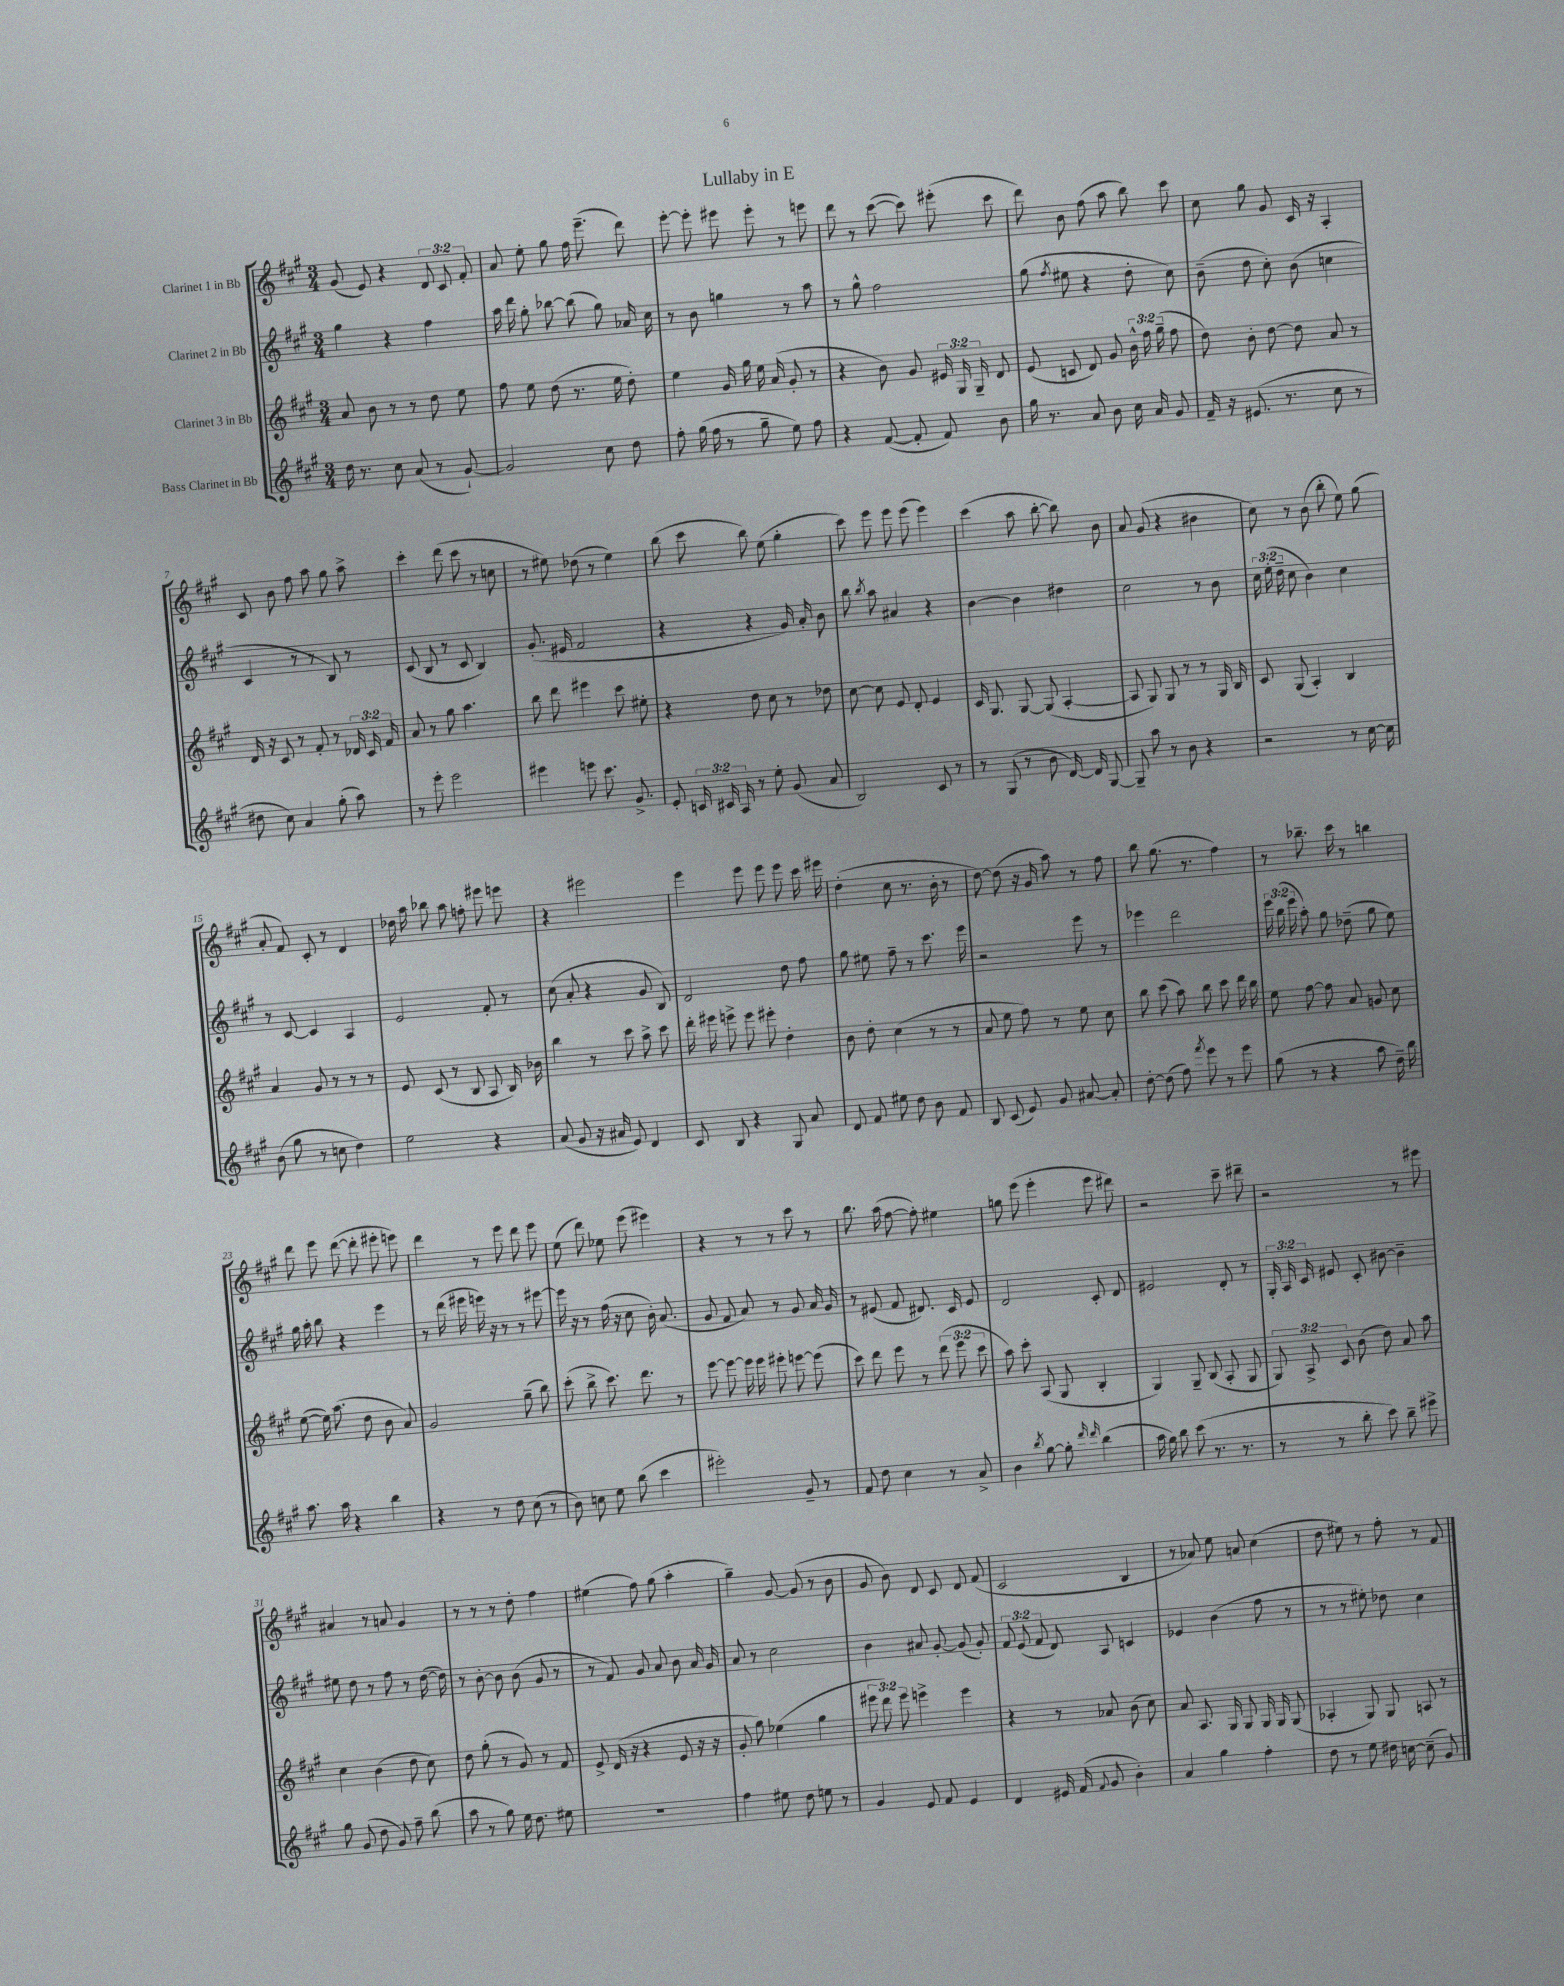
\header { title = "Lullaby in E" }
<<
\new StaffGroup <<
\new Staff = "s0" \with { instrumentName = "Clarinet 1 in Bb" } {
    \clef treble \key a \major \numericTimeSignature \time 3/4 \override Staff.TupletNumber.text = #tuplet-number::calc-fraction-text
    \autoBeamOff gis'8( e'8) r4 \tuplet 3/2 { d'8 cis'8 fis'8-. } |
    a'8 e''8-. gis''8 fis''16 e'''8.--( d'''8) |
    e'''8~-. e'''8-. eis'''8 eis'''8-. r8 e'''8 |
    d'''8 r8 cis'''8~( cis'''8) eis'''8-.( cis'''8 |
    d'''8) b'8 fis''8( a''8 b''8) cis'''8 |
    cis''8 gis''8 gis'8 cis'16 r16 a4-. |
    cis'8 b'8 fis''8 a''8 gis''8 a''8-> |
    cis'''4-. d'''8( cis'''8 r8 c''8 |
    r8 eis''8) des''8( r8 eis''4) |
    b''8( cis'''8 b''8) e''8( gis''4-. |
    cis'''8) e'''8 e'''8 e'''8( e'''4) |
    cis'''4( a''8 b''8~-. b''8) b'8 |
    a'8 gis'8( r4 bis'4 |
    cis''8) r8 b'8( b''8-. e''8) gis''8( |
    a'8-. fis'8) cis'8-. r8 d'4 |
    des''16 a''16 bes''8 a''8 f''8-. eis'''8 e'''8 |
    r4 eis'''2 |
    e'''4 e'''8 e'''8 e'''8 cis'''16 eis'''16 |
    d''4-.( cis''8 r8. b'16-. r8 |
    d''8~) d''8( r16 gis'16 a''8) r8 fis''8 |
    b''8 gis''8.( r8. fis''4) |
    r8 bes''8.-- cis'''16 r8 b''4 |
    d'''8 e'''8 d'''8~( d'''8-. eis'''8-. e'''8) |
    d'''4 r8 e'''8 d'''8 e'''8 |
    e''8( d'''8) ees''8 e'''8( eis'''4) |
    r4 r8 r8 cis'''8 r8 |
    b''8. a''16( fis''8~ fis''8-.) eis''4 |
    g''8 e'''8( e'''4-. e'''8 dis'''8) |
    r2 cis'''8-- dis'''8-- |
    r2 r8 eis'''8 |
    ais'4 r8 a'8 gis'4 |
    r8 r8 r8 d''8-. fis''4 |
    eis''4( fis''8) gis''8( a''4-. |
    gis''4--) gis'8~ gis'8( r8 b'8 |
    gis'8 b'8) d'8 cis'8 d'8 fis'8( |
    cis'2 b4 |
    r8 aes'8) e''8 a'8 cis''4( |
    d''8 eis''8) r8 fis''8-. r8 fis'8 \bar "|." |
}
\new Staff = "s1" \with { instrumentName = "Clarinet 2 in Bb" } {
    \clef treble \key a \major \numericTimeSignature \time 3/4 \override Staff.TupletNumber.text = #tuplet-number::calc-fraction-text
    \autoBeamOff gis''4 r4 fis''4 |
    a''16 d'''16 gis''8-. bes''8~ bes''8( gis''8) aes'16 cis''16 |
    r8 b'8 g''4 r8 a''8 |
    r8 gis''8-^ fis''2 |
    gis''8( \acciaccatura { fis''8 } eis''8 r4 d''8-. cis''8) |
    b'8--( d''8 cis''8-.) b'8( c''4 |
    cis'4 r8 r8 b8) r8 |
    cis'8( b8 r8 cis'8 b4) |
    gis'8.-.( eis'16 fis'2 |
    r4 r4 gis'16) a'16-. b'8 |
    b''8 \acciaccatura { b''8 } a''8 ais'4 r4 |
    b'4~ b'4 dis''4 |
    cis''2 r8 b'8 |
    \tuplet 3/2 { cis''16 e''16-.( d''16-- } cis''8 b'4) cis''4 |
    r8 cis'8~ cis'4 a4 |
    e'2 fis'8-. r8 |
    cis''8( a'8-. r4 gis'8 b8) |
    d'2 d''8 fis''8 |
    gis''8 eis''8 fis''8-- r8 cis'''8. e'''16 |
    r2 e'''8 r8 |
    ees'''4 d'''2 |
    \tuplet 3/2 { e'''16 b''16( e'''16 } a''8-.) gis''8 des''8--( gis''8 e''8) |
    gis''16 a''16-. b''8 r4 e'''4 |
    r8 d'''16( eis'''16 e'''16) r16 r8 r8 eis'''8~ |
    eis'''16 r16 r8 fis''16( r16 cis''8 b'16-.) a'8.( |
    gis'8 fis'8 a'8) r8 gis'8 a'16 gis'16 |
    r8 eis'8( fis'8 dis'8.) cis'16 eis'8 |
    d'2 cis'8-. d'8 |
    eis'2 d'8-. r8 |
    \tuplet 3/2 { gis16-. a16 cis'16 } eis'8 cis'8-. bis'8~ bis'4-- |
    eis''8 d''8 r8 fis''8 r8 d''16~( d''16) |
    r8 b'8~-. b'8 b'8( gis'8 r8 |
    r8 fis'8) gis'8 a'8 b'8 a'16 gis'16 |
    a'8 r8 cis''2 |
    b'4 ais'8 gis'8~-. gis'8( gis'8-.) |
    \tuplet 3/2 { fis'8 e'8( fis'8 } d'8) a8 c'4 |
    ees'4 b'4( fis''8 r8 |
    r8 r8 eis''8-.) des''8 cis''4 \bar "|." |
}
\new Staff = "s2" \with { instrumentName = "Clarinet 3 in Bb" } {
    \clef treble \key a \major \numericTimeSignature \time 3/4 \override Staff.TupletNumber.text = #tuplet-number::calc-fraction-text
    \autoBeamOff a'8 b'8 r8 r8 d''8 e''8 |
    fis''8 e''8 d''8( r8. e''16 d''8-.) |
    e''4 gis'16 gis''16 e''16 a'16( gis'8-. r8 |
    r4 b'8) gis'8 \tuplet 3/2 { eis'16 gis16 gis16-- } d'8 |
    e'8( c'8 d'8) gis'8 \tuplet 3/2 { b'16-^ fis''16 gis''16--( } fis''8 |
    d''8) b'8-. d''8~ d''8 a'8 r8 |
    d'16 r16 cis'8 r8 fis'8-. r8 \tuplet 3/2 { des'16 cis'16 fis'16 } |
    a'8 r8 gis''8 a''4. |
    b''8 d'''8 eis'''4 cis'''8 eis''8-. |
    r4 d''8 cis''8 r8 des''8 |
    cis''8~ cis''8 e'8 d'8-. e'4 |
    cis'16 gis8. gis8~ gis8( a4~-. |
    a8 gis8) gis8 r8 r8 gis16 b16 |
    cis'8 gis8( a4-.) b4 |
    a'4 gis'8 r8 r8 r8 |
    e'8 cis'8( r8 b8 a8 b16) bes'16 |
    b''4 r8 cis'''8 a''8-> cis'''8 |
    d'''16-. eis'''16 e'''8-> e'''8 eis'''8-. d''4-. |
    b'8 d''8-. cis''4( r8 r8 |
    a'8 e''8 fis''8) r8 e''8 cis''8 |
    b''8 cis'''8( a''8) b''8 cis'''8 d'''16 b''16 |
    e''8 fis''8~ fis''8 a'8 g'8 cis''8 |
    e''8~( e''16) a''8.( d''8 b'8 a'8) |
    gis'2 gis''8--( b''8) |
    cis'''8-.( b''8-> cis'''8.) d'''8. r8 |
    e'''8~ e'''8~ e'''16 e'''16 eis'''8-. e'''8~ e'''8( |
    cis'''8) d'''8 e'''8 r8 \tuplet 3/2 { d'''8( e'''8 cis'''8 } |
    a''8) cis'''8-. a8( gis8 b4-. |
    gis4) gis8-- b8( a8-. gis8 |
    \tuplet 3/2 { gis8) a8-> cis'8 } b'8( d''8) a'8 a''8 |
    cis''4 b'4( d''8 cis''8) |
    d''8 gis''8-.( r8 gis'8) r8 fis'8 |
    e'8-> d'16( r16 r4 e'8 r16 r16 |
    gis'8-. gis''8) ees''4( gis''4 |
    \tuplet 3/2 { eis'''8 d'''8) eis'''8 } e'''4-> e'''4 |
    r4 r8 aes'8 b'8( cis''8) |
    a'8 a8. gis16 gis8 gis16 gis16 gis8( |
    aes4-. gis8) gis8 a8 r8 \bar "|." |
}
\new Staff = "s3" \with { instrumentName = "Bass Clarinet in Bb" } {
    \clef treble \key a \major \numericTimeSignature \time 3/4 \override Staff.TupletNumber.text = #tuplet-number::calc-fraction-text
    \autoBeamOff d''16 r8. cis''8 a'8( r8 gis'8~-!) |
    gis'2 cis''8 d''8 |
    fis''8-. gis''16( fis''16 r8 gis''8-- e''8) fis''8 |
    r4 fis'8~( fis'8-. fis'8) b'8 |
    gis''16 r8. a'8 b'8 cis''16 a'16 gis'8 |
    fis'16-- r16 eis'8.( r8. cis''8 r8 |
    dis''8 cis''8) a'4 gis''8-.( a''8) |
    r8 e'''8-. e'''2 |
    eis'''4 e'''8 cis'''8. gis'8.-> |
    e'8-. \tuplet 3/2 { c'16 cis'16 a16 } r8 e''8-. gis'8( a'8 |
    b2) cis'8 r8 |
    r8 gis8( r8 b'8 d'16~) d'16 gis8~ |
    gis8-- a''8 r8 b'8 r4 |
    r2 r8 cis''16~ cis''16 |
    b'8( gis''8 r8 c''8 d''4) |
    e''2 r4 |
    a'8( gis'8 r16 ais'16 e'8) d'4 |
    cis'8 b8 r4 gis8 a'8 |
    d'8 fis'8 eis''8 d''8 b'8 fis'8 |
    b8 cis'8( e'8) gis'8 ais'8~ ais'8-. |
    d''8~-. d''8( fis''8) \acciaccatura { fis'''8 } e'''8 r8 e'''8 |
    gis''8( r8 r4 a''8 d''16--) b''16 |
    a''8. a''16 r4 b''4 |
    r4 r8 d''8 cis''8( r8 |
    b'8) c''8 e''8 b''8( cis'''4 |
    eis'''2-.) gis'8-- r8 |
    fis'8 d''8 cis''4 r8 a'8-> |
    b'4 \acciaccatura { b''8 } gis''8~ gis''8-. \grace { d'''16 d'''16 } b''4( |
    a''16 gis''16) b''8 cis'''8( r8. r8. |
    r8 r8 b''8-. cis'''8) b''8-- eis'''8-> |
    gis''8 gis'8( d''8 gis'8) fis''8-- b''8( |
    a''8 r8 gis''8) e''16 d''8. eis''8 |
    R2. |
    fis''4 eis''8 d''8 e''8 r8 |
    gis'4 e'8 fis'8 e'4 |
    d'4 eis'16 fis'16( \appoggiatura { fis'8 } gis'8 b'4-.) |
    a'4 gis''4 fis''4-. |
    d''8 r8 e''8 dis''16 c''16~ c''8--( gis'8) \bar "|." |
}
>>
>>
